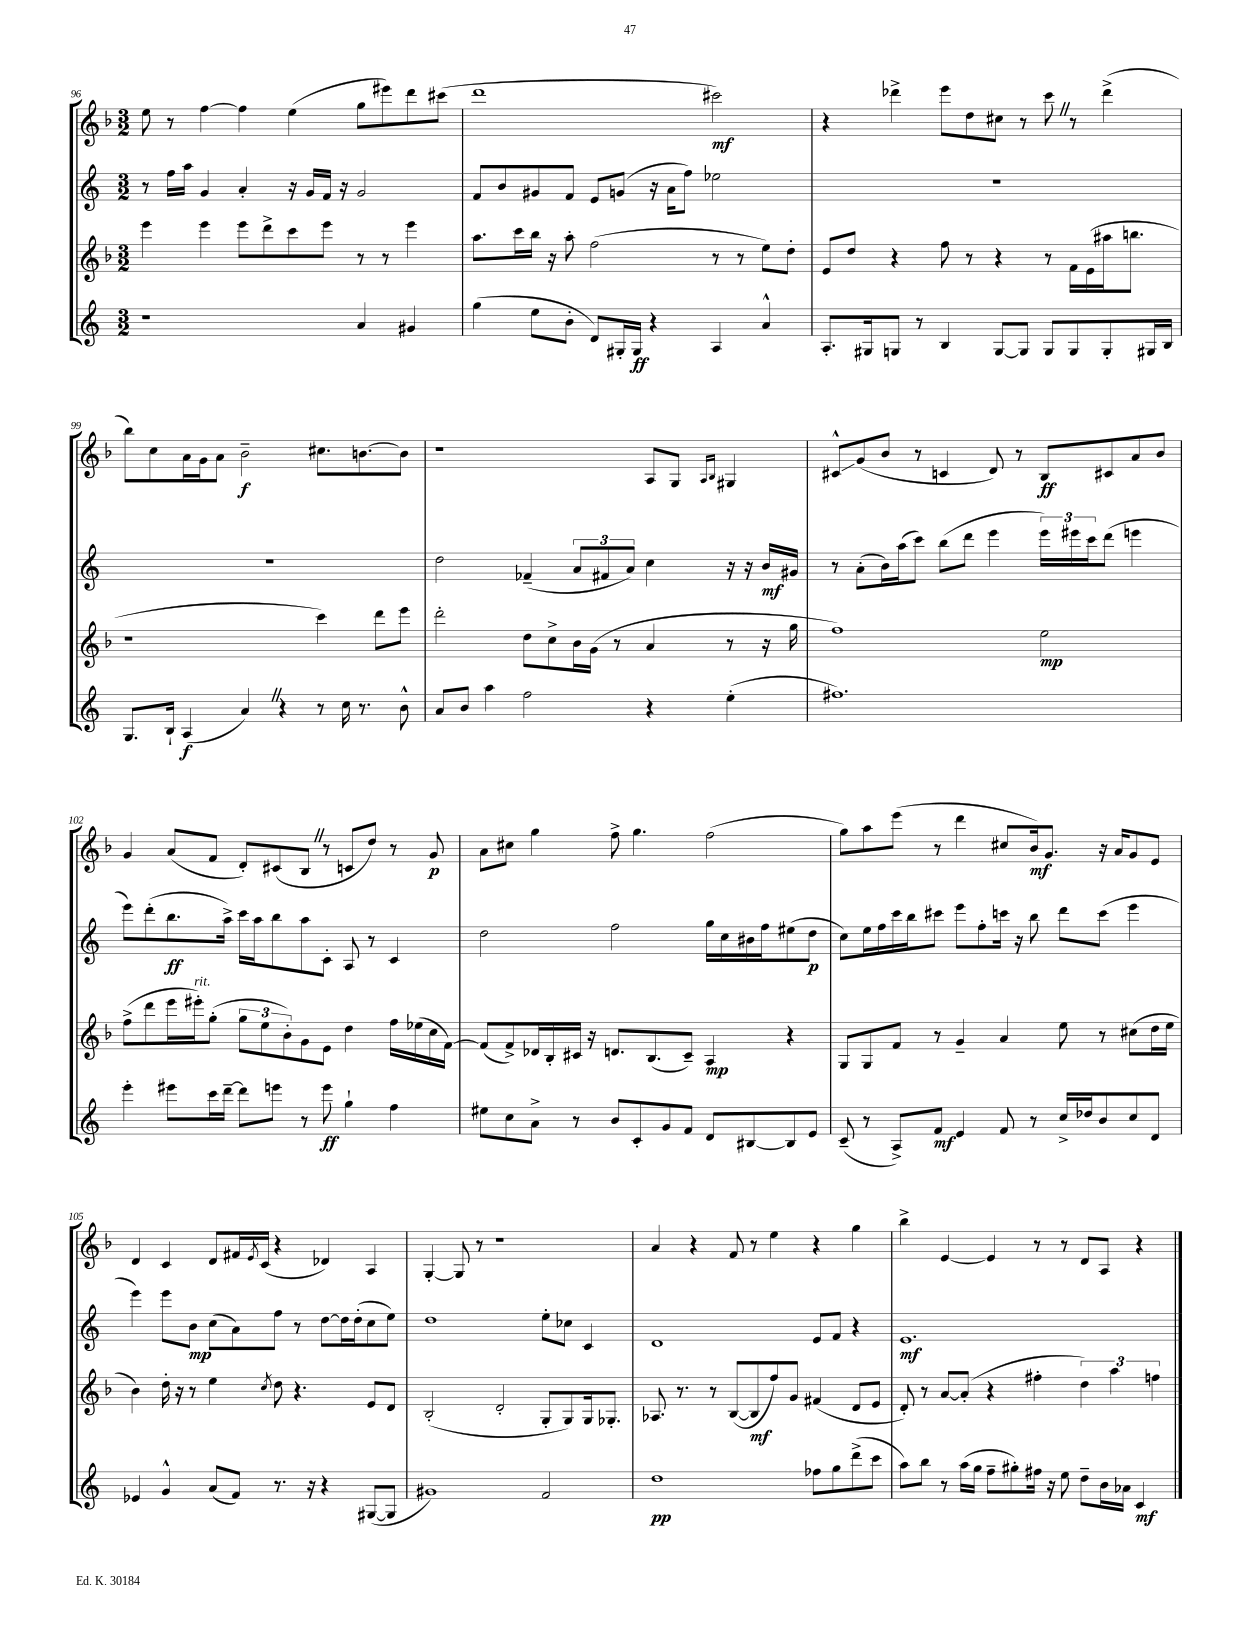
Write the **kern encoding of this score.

**kern	**kern	**kern	**kern
*staff4	*staff3	*staff2	*staff1
*clefG2	*clefG2	*clefG2	*clefG2
*k[]	*k[b-]	*k[]	*k[b-]
*M3/2	*M3/2	*M3/2	*M3/2
1r	4eee	8r	8ee
.	.	16ff	8r
.	.	16aa	.
.	4eee	4g	[4ff
.	8eee	4a'	4ff]
.	8ddd^	.	.
.	8ccc	16r	(4ee
.	.	16g	.
.	8eee	16f	.
.	.	16r	.
4a	8r	2g	8gg
.	8r	.	8eee#)
4g#	4eee	.	8ddd
.	.	.	(8ccc#
=	=	=	=
(4gg	8.aa	8f	1ddd
.	.	8b	.
.	16ccc	.	.
8ee	16bb-	8g#	.
.	16r	.	.
8b'	8aa'	8f	.
8d)	(2ff	8e	.
16G#'	.	(8g	.
16G#	.	.	.
4r	.	16r	.
.	.	16a	.
.	.	8ff)	.
4A	8r	2ee-	2ccc#)
.	8r	.	.
4a^^	8ee)	.	.
.	8dd'	.	.
=	=	=	=
8.A'	8e	1.r	4r
.	8dd	.	.
16G#	.	.	.
8G	4r	.	4ddd-^
8r	.	.	.
4B	8ff	.	8eee
.	8r	.	8dd
[8G	4r	.	8cc#
8G]	.	.	8r
8G	8r	.	8ccc
8G	16f	.	8r
.	(16e	.	.
8G'	16aa#	.	(4ddd-^
.	8.bb	.	.
16G#	.	.	.
16B	.	.	.
=	=	=	=
8.G	1r	1.r	8bb-)
.	.	.	8cc
16B`	.	.	.
(4A	.	.	16a
.	.	.	16g
.	.	.	8a
4a)	.	.	2b-~
4r	.	.	.
8r	4ccc)	.	8.cc#
16cc	.	.	.
8.r	.	.	[8.b
.	8ddd	.	.
8b^^	8eee	.	8b]
=	=	=	=
8a	2ddd'	2dd	1r
8b	.	.	.
4aa	.	.	.
2ff	8dd	(4f-~	.
.	8cc^	.	.
.	16b-	12a	.
.	(16g	.	.
.	.	12f#	.
.	8r	.	.
.	.	12a)	.
4r	4a	4cc	8A
.	.	.	8G
.	.	.	16qqA
.	.	.	16qqB-
(4ee'	8r	16r	4G#
.	.	16r	.
.	16r	16b	.
.	16gg	16g#	.
=	=	=	=
1.ff#)	1ff)	8r	8c#^^
.	.	(8a'	(8g
.	.	16b)	8b-
.	.	(16aa	.
.	.	8ccc)	8r
.	.	(8bb	4c
.	.	8ddd	.
.	.	4eee	8d)
.	.	.	8r
.	2ee	24eee)	8B-
.	.	24eee#	.
.	.	24ccc	.
.	.	(8ddd	8c#
.	.	4eee	8a
.	.	.	8b-
=	=	=	=
4eee'	(8ff^	8eee)	4g
.	8ddd	(8ddd'	.
8eee#	16eee	8.bb	(8a
.	16eee#')	.	.
16ccc	(8gg'	.	8f
[16ddd~	.	16aa^)	.
8ddd]	12gg	16ccc	8d')
.	.	16aa	.
.	12ee	.	.
8eee	.	8bb	(8c#
.	12b-')	.	.
8r	8g	8aa	8B-
8eee	8e	8c'	8r
4gg`	4dd	8A	8c
.	.	8r	8dd)
4ff	16ff	4c	8r
.	(16ee-	.	.
.	16cc	.	8g
.	[16f)	.	.
=	=	=	=
8ee#	(8f]	2dd	8a
8cc	8f^)	.	8cc#
8a^	16d-	.	4gg
.	16B-'	.	.
8r	16c#	.	.
.	16r	.	.
8b	8.d	2ff	8ff^
8c'	.	.	4.gg
.	(8.B-	.	.
8g	.	.	.
8f	8c#~)	.	.
8d	4A	16gg	(2ff
.	.	16cc	.
[8B#	.	16b#	.
.	.	16ff	.
8B#]	4r	(8ee#	.
8e	.	8dd	.
=	=	=	=
(8c~	8G	8cc)	8gg)
8r	8G	16ee	8aa
.	.	16ff	.
8A^)	8f	16ccc	(8eee
.	.	16bb	.
8f	8r	8ccc#	8r
4e	4g~	8eee	4ddd
.	.	8ff'	.
8f	4a	16ccc	8cc#
.	.	16r	.
8r	.	8bb	16b-)
.	.	.	8.g
16cc^	8ee	8ddd	.
16dd-	.	.	.
8b	8r	(8ccc	16r
.	.	.	16a
8cc	(8cc#	4eee	8g
8d	16dd	.	8e
.	16ee	.	.
=	=	=	=
4e-	4b-)	4eee)	4d
4g^^	16dd'	8eee	4c
.	16r	.	.
.	8r	8b	.
(8a	4ee	(8cc	8d
8f)	.	8a)	16f#
.	.	.	8qe
.	.	.	(16c
.	8qcc	.	.
8.r	8dd	8ff	4r
.	4.r	8r	.
16r	.	.	.
4r	.	[8dd	4d-)
.	.	16dd]	.
.	.	(16dd'	.
([8G#	8e	8cc	4A
8G#]	8d	8ee)	.
=	=	=	=
1g#)	(2B-'	1dd	[4G'
.	.	.	8G]
.	.	.	8r
.	2d'	.	1r
2f	8G'	8ee'	.
.	8G)	8cc-	.
.	16G	4c	.
.	8.G-'	.	.
=	=	=	=
1dd	8.A-	1d	4a
.	8.r	.	.
.	.	.	4r
.	8r	.	.
.	([8B-	.	8f
.	8B-]	.	8r
.	8ff)	.	4ee
.	8g	.	.
8ff-	(4f#	8e	4r
8gg	.	8f	.
(8ddd^	8d	4r	4gg
8ccc	8e	.	.
=	=	=	=
8aa)	8d')	1.e	4bb-^
8bb	8r	.	.
8r	[8a	.	[4e
(16aa	(8a']	.	.
16gg	.	.	.
8ff~	4r	.	4e]
8gg#')	.	.	.
16ff#	4ff#'	.	8r
16r	.	.	.
8ee	.	.	8r
8dd~	6dd)	.	8d
16b	.	.	8A
.	6aa	.	.
16a-	.	.	.
4c	.	.	4r
.	6ff	.	.
==	==	==	==
*-	*-	*-	*-
